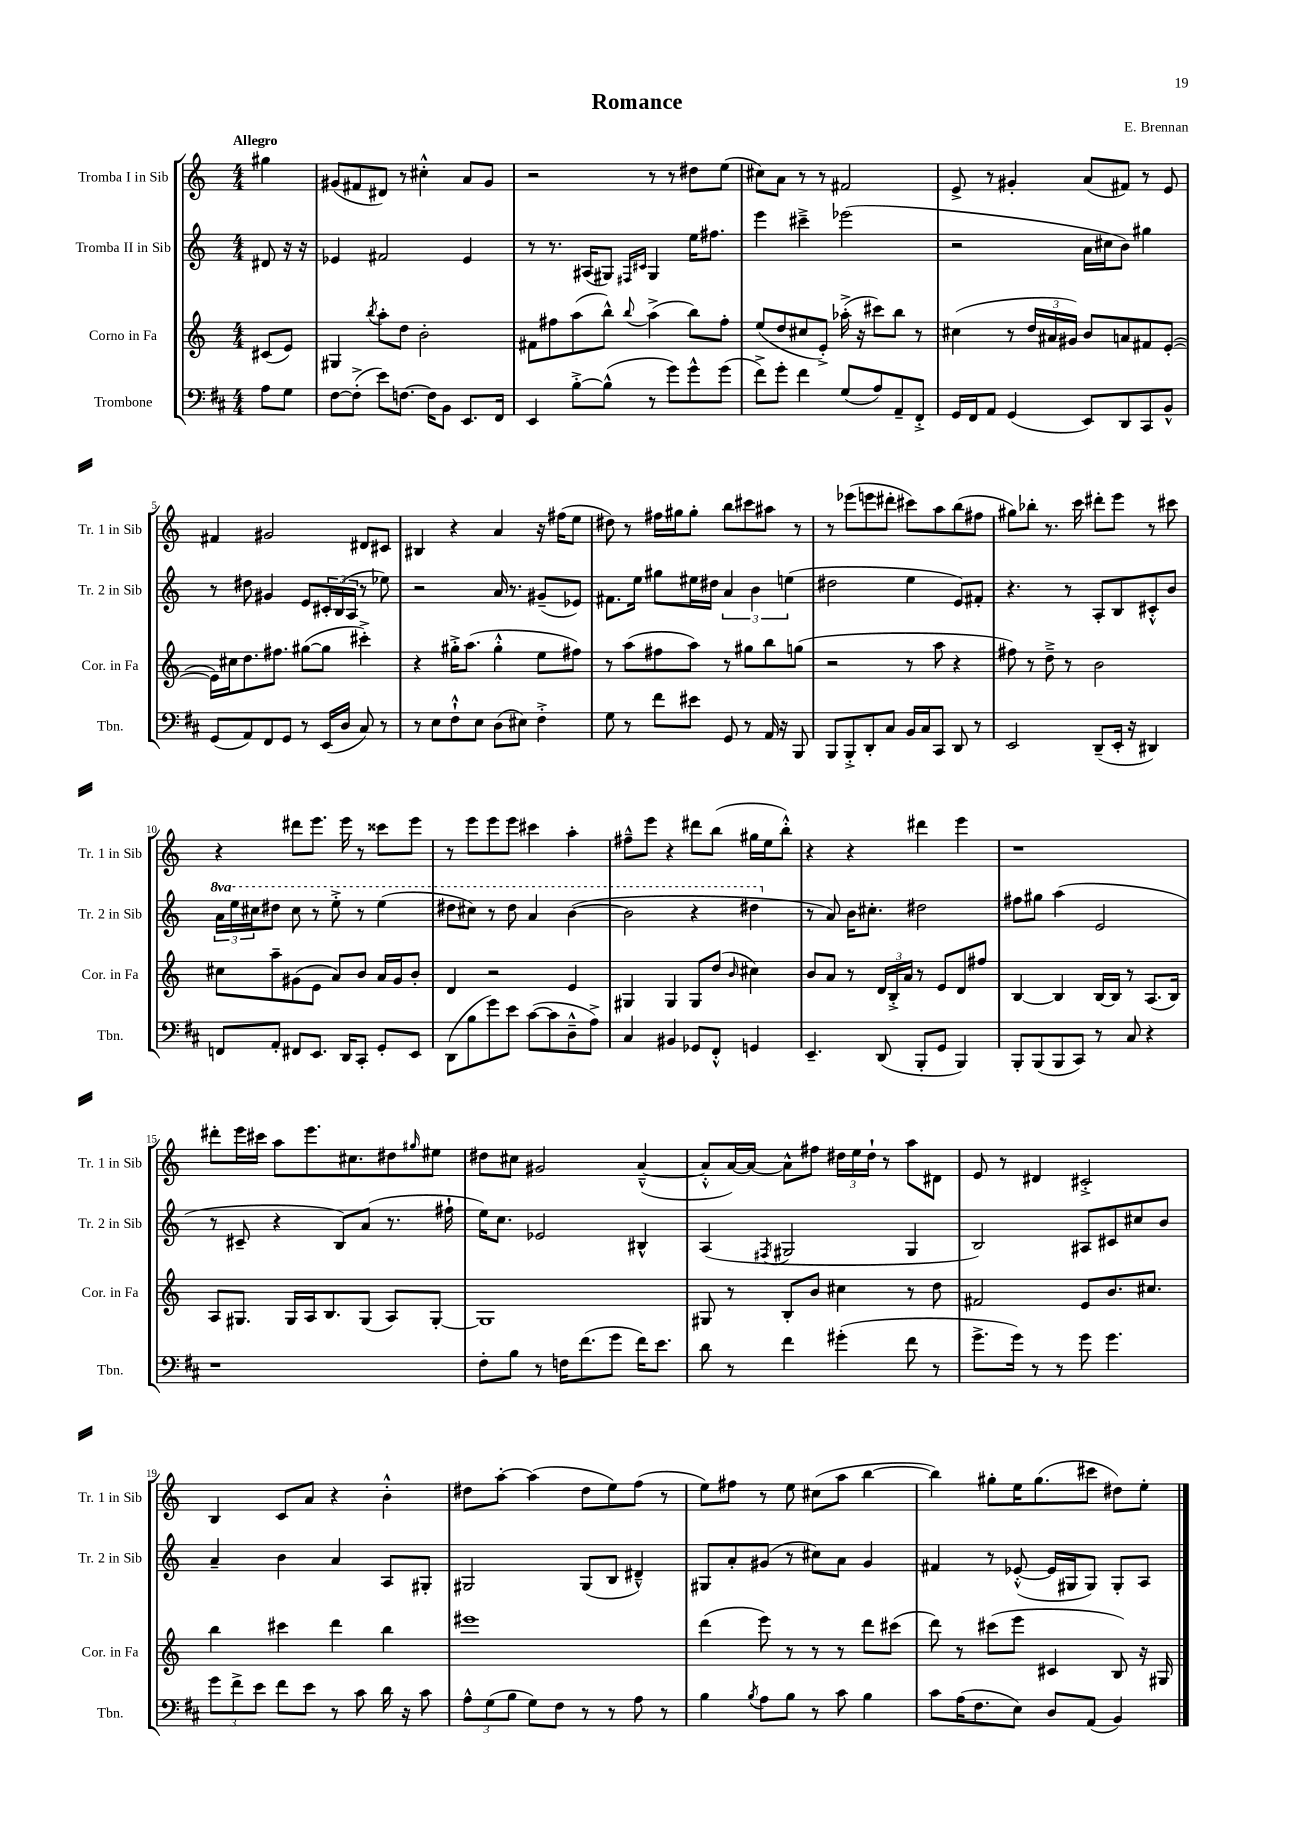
\header { title = "Romance" composer = "E. Brennan" }
<<
\new StaffGroup <<
\new Staff = "s0" \with { instrumentName = "Tromba I in Sib" shortInstrumentName = "Tr. 1 in Sib" } {
    \clef treble \key c \major \numericTimeSignature \time 4/4 \partial 4 \tempo "Allegro"
    gis''4 |
    gis'8( fis'8 dis'8) r8 cis''4-.-^ a'8 gis'8 |
    r2 r8 r8 dis''8 e''8( |
    cis''8) a'8 r8 r8 fis'2 |
    e'8-> r8 gis'4-. a'8( fis'8) r8 e'8 |
    fis'4 gis'2 dis'8 cis'8 |
    bis4 r4 a'4 r16 fis''16( e''8 |
    dis''8) r8 fis''16 gis''16 gis''8-. b''8 cis'''8 ais''8 r8 |
    r8 ees'''8( e'''8 dis'''8-. cis'''8) a''8 b''8( fis''8 |
    gis''8) bes''8-. r8. c'''16 dis'''8-. e'''8 r8 cis'''8 |
    r4 dis'''8 e'''8. e'''16 r8 cisis'''8 e'''8 |
    r8 e'''8 e'''8 e'''8 cis'''4 a''4-. |
    fis''8---^ e'''8 r4 dis'''8 b''8( gis''16 e''16 b''8-.-^) |
    r4 r4 dis'''4 e'''4 |
    r1 |
    dis'''8-. e'''16 cis'''16 a''8 e'''8. cis''8. dis''8 \grace { gis''16 } eis''8 |
    dis''8 cis''8 gis'2 a'4~---^( |
    a'8-.-^ a'16~) a'16~ a'8-^ fis''8 \tuplet 3/2 { dis''16 e''16 dis''16-! } r8 a''8 dis'8 |
    e'8 r8 dis'4 cis'2-.-> |
    b4 c'8 a'8 r4 b'4-.-^ |
    dis''8 a''8~-. a''4( dis''8 e''8) f''8( r8 |
    e''8) fis''8 r8 e''8 cis''8( a''8 b''4~ |
    b''4) gis''8-. e''16 gis''8.( cis'''8 dis''8) e''8-. \bar "|." |
}
\new Staff = "s1" \with { instrumentName = "Tromba II in Sib" shortInstrumentName = "Tr. 2 in Sib" } {
    \clef treble \key c \major \numericTimeSignature \time 4/4 \set Staff.ottavationMarkups = #ottavation-simple-ordinals \partial 4
    dis'8 r16 r16 |
    ees'4 fis'2 ees'4 |
    r8 r8. ais16( gis8) \grace { fis16 cis'16 } gis4 e''16 fis''8. |
    e'''4 cis'''4---> ees'''2( |
    r2 a'16 cis''16 b'8) gis''4 |
    r8 dis''8 gis'4 e'8 \tuplet 3/2 { cis'16-. b16( a16 } r8 ees''8) |
    r2 a'16 r8. gis'8--( ees'8) |
    fis'8. e''16 gis''8 eis''16 dis''16 \tuplet 3/2 { a'4 b'4 e''4( } |
    dis''2 e''4 e'8) fis'8-. |
    r4. r8 a8-. b8 cis'8-.-^ b'8 |
    \tuplet 3/2 { \ottava #1 a''16 e'''16 cis'''16 } dis'''8 cis'''8 r8 e'''8-.-> r8 e'''4( |
    dis'''8 cis'''8) r8 dis'''8 a''4 b''4~( |
    b''2 r4 dis'''4 \ottava #0 |
    r8 a'8) b'16 cis''8.-. dis''2 |
    fis''8 gis''8 a''4( e'2 |
    r8 cis'8-- r4 b8) a'8( r8. fis''16-! |
    e''16) c''8. ees'2 bis4-^ |
    a4( \acciaccatura { fis8 } gis2 gis4 |
    b2) ais8 cis'8 cis''8 b'8 |
    a'4-- b'4 a'4 a8 gis8-. |
    gis2 gis8( b8 dis'4---^) |
    gis8 a'8-. gis'8( r8 cis''8) a'8 gis'4 |
    fis'4 r8 ees'8~-.-^( ees'16 gis16 gis8) gis8-. a8 \bar "|." |
}
\new Staff = "s2" \with { instrumentName = "Corno in Fa" shortInstrumentName = "Cor. in Fa" } {
    \clef treble \key c \major \numericTimeSignature \time 4/4 \partial 4
    cis'8( e'8) |
    gis4 \acciaccatura { b''8 } a''8-. d''8 b'2-. |
    fis'8 fis''8 a''8( b''8-^) \appoggiatura { b''8 } a''4->( b''8) fis''8-. |
    e''8( d''8 cis''8 e'8-.->) aes''16-.->( r16 cis'''8) b''8 r8 |
    cis''4( r8 \tuplet 3/2 { d''16 ais'16 gis'16) } b'8 a'8 fis'8 e'8~-.( |
    e'16) cis''16 d''8. fis''8. gis''8~( gis''8 cis'''4-.->) |
    r4 gis''16-.-> a''8.( gis''4-.-^ e''8 fis''8) |
    r8 a''8( fis''8 a''8) r8 gis''8 b''8 g''8( |
    r2 r8 a''8 r4 |
    fis''8) r8 d''8---> r8 b'2 |
    cis''8 a''8-- gis'8( e'8 a'8) b'8 a'16 gis'16 b'8-. |
    d'4 r2 e'4 |
    gis4 gis4 gis8 d''8( \grace { b'16 } cis''4) |
    b'8 a'8 r8 \tuplet 3/2 { d'16 b16-.-> a'16 } r8 e'8 d'8 fis''8 |
    b4~ b4 b16~ b16 r8 a8.( b16) |
    a8 gis8. gis16 a16 b8. gis8( a8) gis8~-. |
    gis1 |
    gis8 r8 b8-. b'8 cis''4 r8 d''8 |
    fis'2 e'8 b'8. cis''8. |
    b''4 cis'''4 d'''4 b''4 |
    eis'''1 |
    d'''4( e'''8) r8 r8 r8 d'''8 cis'''8( |
    d'''8) r8 cis'''8( e'''8 cis'4 b8) r16 gis16 \bar "|." |
}
\new Staff = "s3" \with { instrumentName = "Trombone" shortInstrumentName = "Tbn." } {
    \clef bass \key d \major \numericTimeSignature \time 4/4 \partial 4
    a8 g8 |
    fis8~ fis8-.->( e'8) f8.~ f16 b,8 e,8. fis,16 |
    e,4 b8~-.-> b8-^( r8 g'8) g'8-^ g'8( |
    fis'8->) g'8-. fis'4 g8( a8) a,8-- fis,8-.-> |
    g,16 fis,16 a,8 g,4( e,8) d,8 cis,8 b,8-^ |
    g,8( a,8) fis,8 g,8 r8 e,16( d16 cis8) r8 |
    r8 e8 fis8-!-^ e8 d8( eis8) fis4-.-> |
    g8 r8 fis'8 eis'8 g,8 r8 a,16 r16 b,,8 |
    b,,8 b,,8-.-> d,8-. cis8 b,16 cis16 cis,8 d,8 r8 |
    e,2 d,8--( e,16-. r16 dis,4) |
    f,8 a,8-. fis,8 e,8. d,16 cis,8-. g,8-. e,8 |
    d,8( b8 g'8) e'8 cis'8~( cis'8 d8---^ a8->) |
    cis4 bis,4 ges,8 fis,8-.-^ g,4 |
    e,4.-- d,8( b,,8-. g,8 b,,4) |
    b,,8-. b,,8( b,,8 cis,8) r8 cis8 r4 |
    r1 |
    fis8-. b8 r8 f16 fis'8.( g'8 fis'16) e'8. |
    d'8 r8 fis'4 gis'4-.( fis'8 r8 |
    g'8.-> g'16) r8 r8 g'8 g'4. |
    \tuplet 3/2 { g'8 fis'8-> e'8 } fis'8 e'8 r8 cis'8 d'16 r16 cis'8 |
    \tuplet 3/2 { a8-^ g8( b8 } g8) fis8 r8 r8 a8 r8 |
    b4 \acciaccatura { b8 } a8 b8 r8 cis'8 b4 |
    cis'8 a16( fis8. e8) d8 a,8( b,4) \bar "|." |
}
>>
>>
